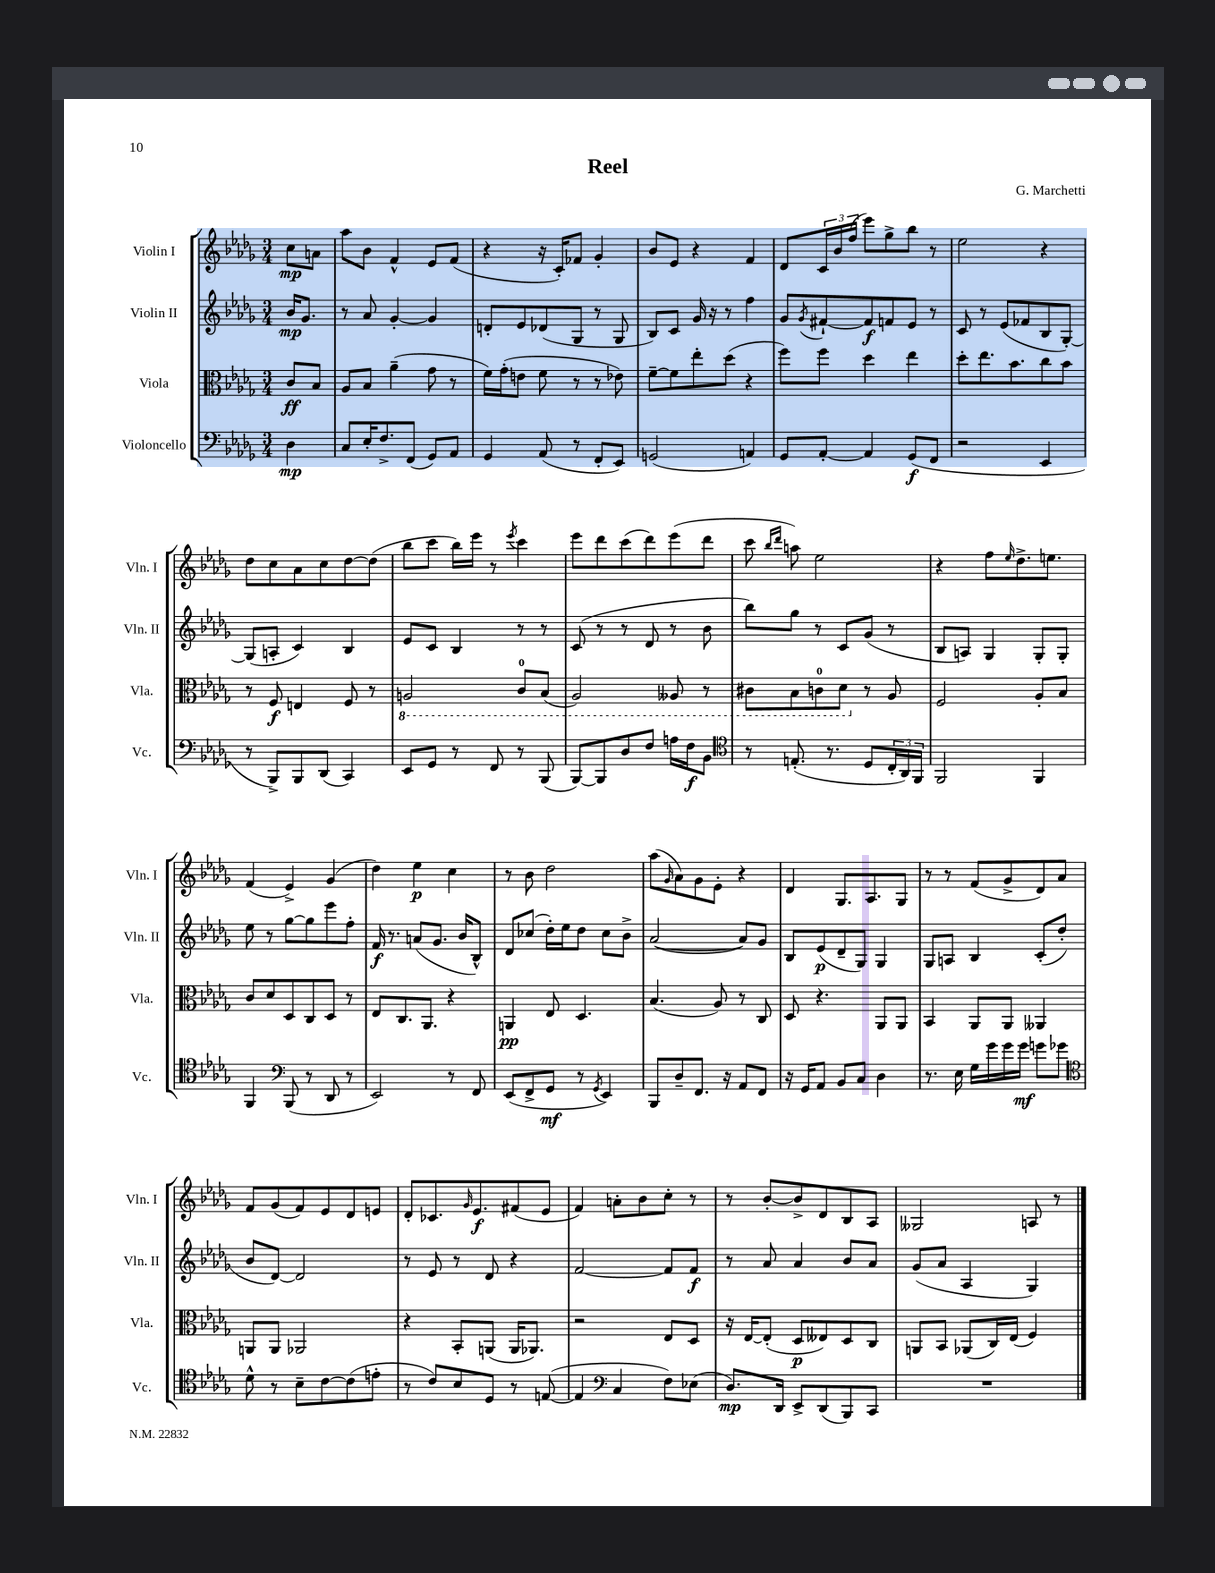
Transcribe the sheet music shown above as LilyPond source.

\header { title = "Reel" composer = "G. Marchetti" }
<<
\new StaffGroup <<
\new Staff = "s0" \with { instrumentName = "Violin I" shortInstrumentName = "Vln. I" } {
    \clef treble \key des \major \numericTimeSignature \time 3/4 \partial 4
    c''8\mp a'8 |
    aes''8 bes'8 f'4-^ ees'8 f'8( |
    r4 r16 c'16-.) fes'8 ges'4-. |
    bes'8 ees'8 r4 f'4 |
    des'8 \tuplet 3/2 { c'16 bes'16 f''16( } ees'''8) ges''8-> bes''8 r8 |
    ees''2 r4 |
    des''8 c''8 aes'8 c''8 des''8~ des''8( |
    bes''8 c'''8 bes''16) ees'''16 r8 \acciaccatura { ees'''8 } c'''4 |
    ees'''8 des'''8 c'''8( des'''8) ees'''8( des'''8 |
    c'''8 \grace { bes''16 des'''16 } a''8) ees''2 |
    r4 f''8 \grace { ees''16 } des''8.-> e''8. |
    f'4( ees'4->) ges'4( |
    des''4) ees''4\p c''4 |
    r8 bes'8 des''2 |
    aes''8( \grace { ges'16 } aes'8) ges'8 ees'8-. r4 |
    des'4 ges8. aes8. ges8 |
    r8 r8 f'8( ges'8-> des'8) aes'8 |
    f'8 ges'8( f'8) ees'8 des'8 e'8 |
    des'8-. ces'8. \grace { ges'16 } ees'8.\f fis'8( ees'8 |
    f'4) a'8-. bes'8 c''8-. r8 |
    r8 bes'8~-. bes'8-> des'8 bes8 aes8 |
    geses2 a8 r8 \bar "|." |
}
\new Staff = "s1" \with { instrumentName = "Violin II" shortInstrumentName = "Vln. II" } {
    \clef treble \key des \major \numericTimeSignature \time 3/4 \partial 4
    bes'16\mp ges'8. |
    r8 aes'8 ges'4~-. ges'4 |
    d'8-. ees'8 des'8( ges8 r8 ges8 |
    bes8) c'8 ges'16 r16 r8 f''4 |
    ges'8 \acciaccatura { ges'8 } fis'8~-! fis'8\f f'8 ees'8 r8 |
    c'8 r8 ees'8( fes'8 bes8 ges8~-.) |
    ges8( a8-. c'4) bes4 |
    ees'8 c'8 bes4 r8 r8 |
    c'8( r8 r8 des'8 r8 bes'8 |
    bes''8) ges''8 r8 c'8 ges'8( r8 |
    bes8 a8) ges4 ges8-. ges8-. |
    ees''8 r8 ges''8~ ges''8 ees'''8 f''8-. |
    f'16\f r8. a'8( ges'8. bes'16 bes8-^) |
    des'8 ces''8( des''16-.) ees''16 des''8 ces''8 bes'8-> |
    aes'2~( aes'8) ges'8 |
    bes8 ees'8\p( des'8-- ges8) ges4 |
    ges8 a8 bes4 c'8-.( des''8-. |
    bes'8 des'8~) des'2 |
    r8 ees'8 r8 des'8 r4 |
    f'2~ f'8 f'8\f |
    r8 aes'8 aes'4 bes'8 aes'8 |
    ges'8( aes'8 aes4 ges4) \bar "|." |
}
\new Staff = "s2" \with { instrumentName = "Viola" shortInstrumentName = "Vla." } {
    \clef alto \key des \major \numericTimeSignature \time 3/4 \partial 4
    c'8\ff bes8 |
    aes8 bes8 aes'4--( ges'8 r8 |
    f'16) ges'16-.( e'8 f'8 r8 r8 ees'8) |
    f'8~-- f'8 ees''8-. des''8( r4 |
    f''8) f''8 des''4 ees''4 |
    des''8-. ees''8. bes'8. c''8 bes'8 |
    r8 f8\f e4 f8 r8 |
    \ottava #-1 a,2 c8-0 bes,8( |
    aes,2) aeses,8 r8 |
    cis8 bes,8 c8-0 des8 \ottava #0 r8 aes8 |
    f2 aes8-. bes8 |
    c'8 des'8 des8 c8 des8 r8 |
    ees8 c8. aes,8. r4 |
    a,4\pp ees8 des4. |
    bes4.( aes8) r8 c8 |
    des8 r4. aes,8 aes,8 |
    bes,4 aes,8 aes,8 aeses,4 |
    a,8 a,8 aes,2 |
    r4 bes,8-. a,8( a,16 aes,8.) |
    r2 ees8 des8 |
    r16 ees16~ ees8-.( des8\p eeses8) des8 c8 |
    a,8 bes,8 aes,8( c16) ees16( f4) \bar "|." |
}
\new Staff = "s3" \with { instrumentName = "Violoncello" shortInstrumentName = "Vc." } {
    \clef bass \key des \major \numericTimeSignature \time 3/4 \partial 4
    des4\mp |
    c8 ees16-. f8.-> f,8( ges,8) aes,8 |
    ges,4 aes,8( r8 f,8-. ees,8) |
    g,2( a,4) |
    ges,8 aes,8~-. aes,4 ges,8\f( f,8 |
    r2 ees,4 |
    r8 bes,,8->) bes,,8 des,8( c,4) |
    ees,8 ges,8 r8 f,8 r8 bes,,8( |
    bes,,8~) bes,,8 des8 f8 a16 f16\f bes,8 |
    \clef tenor r8 e8.-.( r8. des8 \tuplet 3/2 { c16-. aes,16) f,16 } |
    f,2 f,4 |
    f,4 \clef bass bes,,8( r8 des,8 r8 |
    ees,2) r8 f,8 |
    ees,8( f,8-> ges,8\mf r8 \acciaccatura { ges,8 } ees,4) |
    bes,,8 des8-- f,8. r16 aes,8 f,8 |
    r16 ges,16 aes,8 bes,8 c8 des4 |
    r8. ees16 ges16 ges'16 ges'16 ges'16\mf g'8 ges'8 |
    \clef tenor des'8-^ r8 bes8-- c'8~ c'8( e'8-. |
    r8 c'8) bes8 des8 r8 e8~( |
    e4 \clef bass c4 f8) ees8( |
    des8.\mp) des,16 ees,8-> des,8( bes,,8) c,8 |
    R2. \bar "|." |
}
>>
>>
\layout { \context { \Score \remove "Bar_number_engraver" } }
